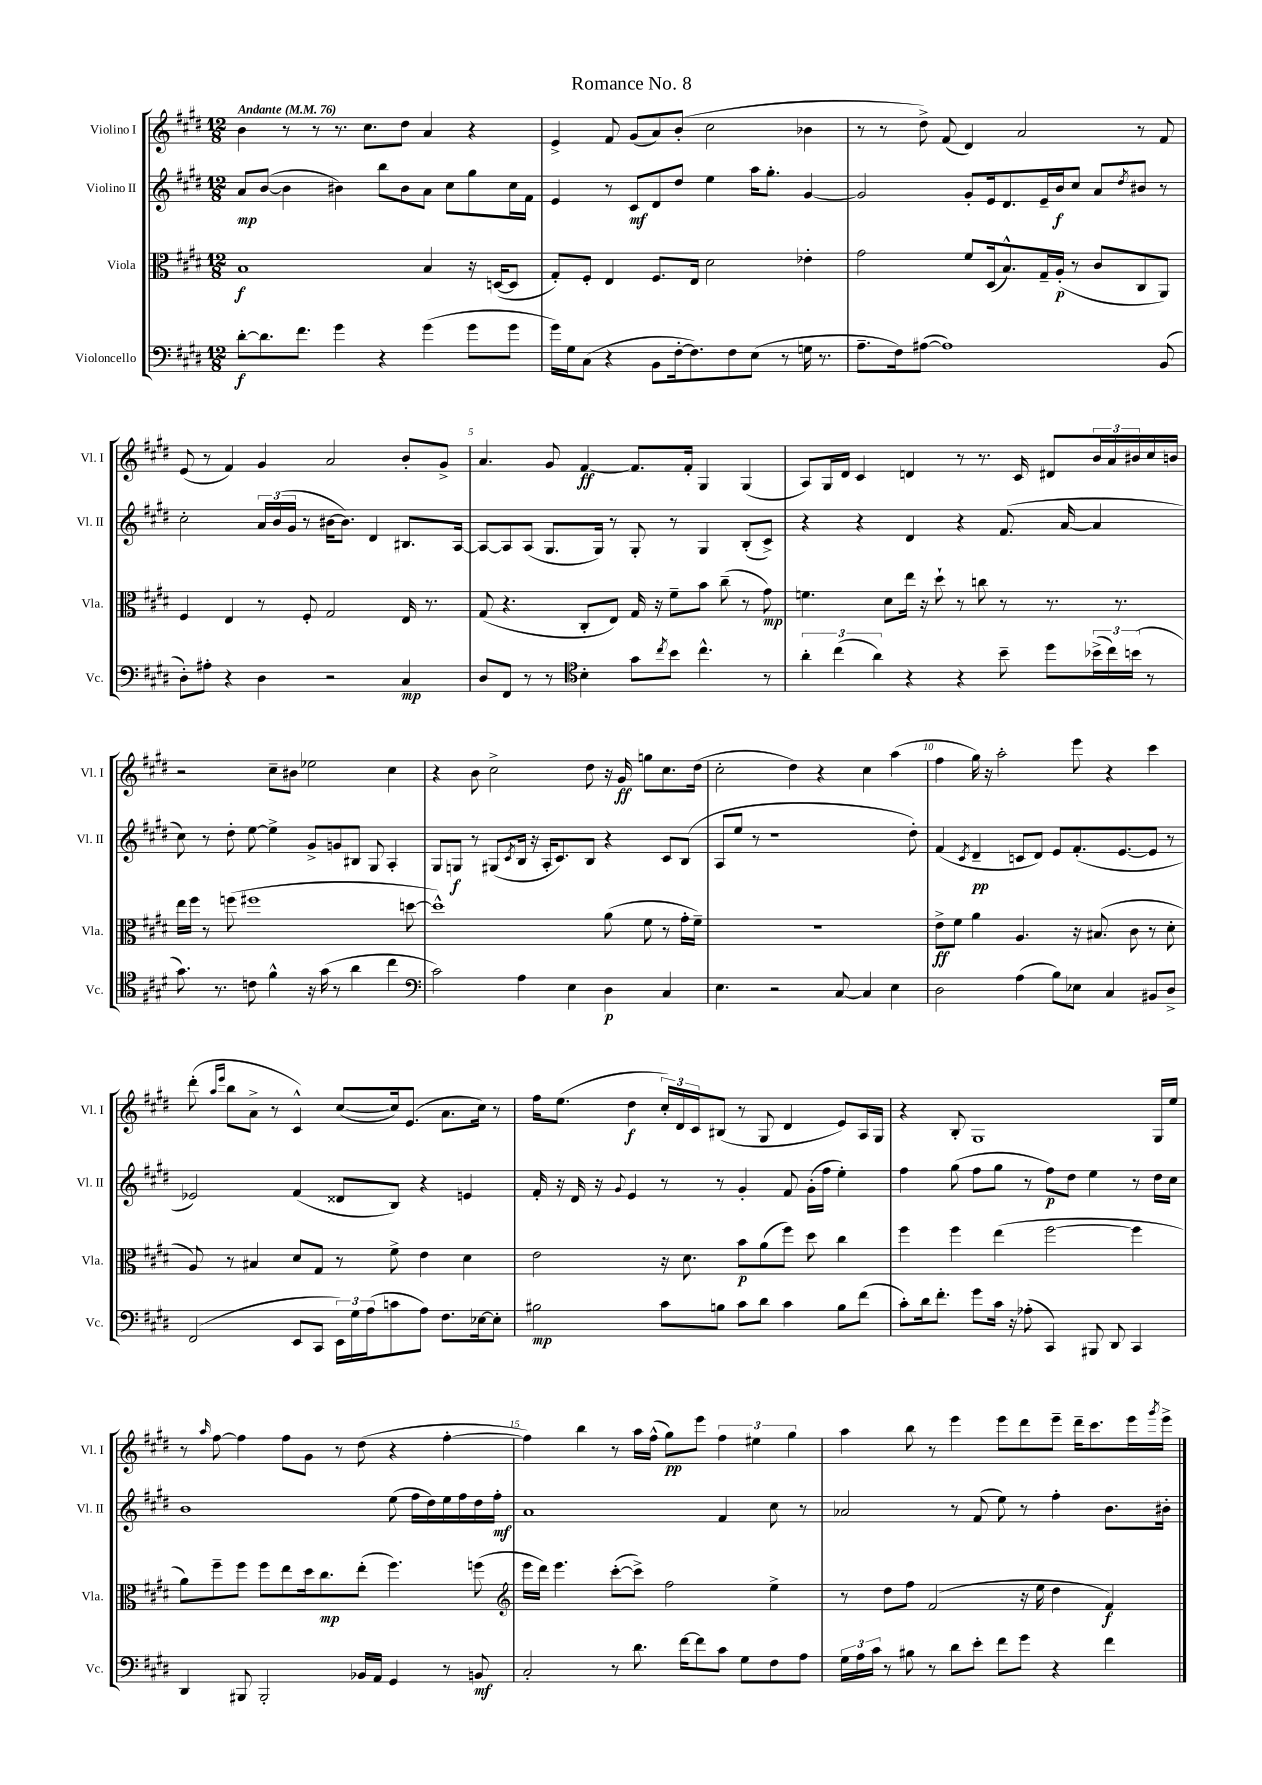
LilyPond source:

\header { title = "Romance No. 8" }
<<
\new StaffGroup <<
\new Staff = "s0" \with { instrumentName = "Violino I" shortInstrumentName = "Vl. I" } {
    \clef treble \key e \major \numericTimeSignature \time 12/8 \tempo "Andante" 4 = 76
    b'4 r8 r8 r8. cis''8. dis''8 a'4 r4 |
    e'4-> fis'8 gis'8( a'8) b'8-.( cis''2 bes'4 |
    r8 r8 dis''8->) fis'8( dis'4) a'2 r8 fis'8 |
    e'8( r8 fis'4) gis'4 a'2 b'8-. gis'8-> |
    a'4. gis'8 fis'4~\ff fis'8. fis'16-. gis4 gis4( |
    a8) gis16 dis'16 cis'4 d'4 r8 r8. cis'16 dis'8 \tuplet 3/2 { b'16 a'16 bis'16 } cis''16 b'16 |
    r2 cis''8-- bis'8 ees''2 cis''4 |
    r4 b'8 cis''2-> dis''8 r16 gis'16\ff g''8 cis''8. dis''16( |
    cis''2-. dis''4) r4 cis''4 a''4( |
    fis''4 gis''16) r16 a''2-. e'''8 r4 cis'''4 |
    dis'''8-.( \grace { a''16 e'''16 } b''8 a'8-> r8 cis'4-^) cis''8~( cis''16) e'8.( a'8. cis''16) r8 |
    fis''16 e''8.( dis''4\f \tuplet 3/2 { cis''16-.) dis'16 cis'16 } bis8( r8 gis8 dis'4 e'8) a16 gis16 |
    r4 b8-. gis1 gis16 e''16 |
    r8 \grace { a''16 } fis''8~ fis''4 fis''8 gis'8 r8 dis''8( r4 fis''4~-. |
    fis''4) b''4 r8 a''16 fis''16-^( gis''8\pp) e'''8 \tuplet 3/2 { fis''4 eis''4 gis''4 } |
    a''4 b''8 r8 e'''4 e'''8 dis'''8 e'''8-- dis'''16-- cis'''8. e'''16 \acciaccatura { gis'''8 } e'''16-> \bar "|." |
}
\new Staff = "s1" \with { instrumentName = "Violino II" shortInstrumentName = "Vl. II" } {
    \clef treble \key e \major \numericTimeSignature \time 12/8
    a'8\mp b'8~( b'4 bis'4) b''8 bis'8 a'8 cis''8 gis''8 cis''16 fis'16 |
    e'4 r8 cis'8\mf dis'8 dis''8 e''4 a''16 gis''8.-. gis'4~ |
    gis'2 gis'8-. e'16 dis'8. e'16-- b'16\f cis''8 a'8 \acciaccatura { dis''8 } bis'8 r8 |
    cis''2-. \tuplet 3/2 { a'16 b'16( gis'16 } r8 bis'16~ bis'8.) dis'4 bis8. a16~ |
    a8~ a8 a8( gis8. gis16) r8 gis8-. r8 gis4 b8-.( cis'8->) |
    r4 r4 dis'4 r4 fis'8.( a'16~ a'4 |
    cis''8) r8 dis''8-. e''8~ e''4-> gis'8-> g'8 bis8 gis8 a4-. |
    gis8 g8\f r8 gis8( \acciaccatura { cis'8 } b16 r16 a16-. cis'8.) b8 r4 cis'8 b8( |
    a8 e''8 r8 r1 dis''8-.) |
    fis'4( \acciaccatura { cis'8 } dis'4--\pp c'8 dis'8) e'8 fis'8.-.( e'8.~ e'8 r8 |
    ees'2) fis'4( disis'8 b8) r4 e'4 |
    fis'16-. r16 dis'16 r16 \appoggiatura { gis'8 } e'4 r8 r8 gis'4-. fis'8 gis'16-.( fis''16 e''4-.) |
    fis''4 gis''8( fis''8 gis''8 r8 fis''8\p) dis''8 e''4 r8 dis''16 cis''16 |
    b'1 e''8( fis''16 dis''16) e''16 fis''16 dis''16 fis''16-.\mf |
    a'1 fis'4 cis''8 r8 |
    aes'2 r8 fis'8( e''8) r8 fis''4-. b'8. bis'16-. \bar "|." |
}
\new Staff = "s2" \with { instrumentName = "Viola" shortInstrumentName = "Vla." } {
    \clef alto \key e \major \numericTimeSignature \time 12/8
    b1\f b4 r16 d16~( d8 |
    gis8-.) fis8-. e4 fis8. e16 dis'2 ees'4-. |
    gis'2 fis'8 dis16( b8.-^) gis16-- a16-.\p( r8 cis'8 cis8 a,8) |
    fis4 e4 r8 fis8-. gis2 e16 r8. |
    gis8( r4. cis8-. e8) gis16 r16 fis'8-- b'8 cis''8--( r8 gis'8\mp) |
    f'4. dis'8 e''16 r16 dis''8-! r8 c''8 r8 r8. r8. |
    e''16 fis''16 r8 f''8( fis''1 d''8~ |
    d''1-^) a'8( fis'8 r8 gis'16-. fis'16--) |
    R1. |
    e'8->\ff fis'8 a'4 a4. r16 bis8.( cis'8 r8 dis'8-. |
    a8) r8 bis4 dis'8 gis8 r8 fis'8-> e'4 dis'4 |
    e'2 r16 dis'8. b'8\p a'8( fis''8) dis''8 cis''4 |
    fis''4 fis''4 e''4( fis''2~ fis''4 |
    a'8) fis''8-- fis''8 fis''8 e''8 dis''16 cis''8.\mp e''8-.( fis''4.) f''8( |
    \clef treble e'''16 dis'''16) e'''4. cis'''8~-.( cis'''8->) fis''2 e''4-> |
    r8 dis''8 fis''8 fis'2( r16 e''16 dis''4 fis'4\f) \bar "|." |
}
\new Staff = "s3" \with { instrumentName = "Violoncello" shortInstrumentName = "Vc." } {
    \clef bass \key e \major \numericTimeSignature \time 12/8
    dis'8~-.\f dis'8. fis'8. gis'4 r4 gis'4( gis'8 gis'8 |
    gis'16) gis16 cis8( r4 b,8 fis16~-. fis8.) fis8 e8( r8 g16 r8. |
    a8.-- fis16) ais8~( ais1) b,8( |
    dis8-.) ais8-. r4 dis4 r2 cis4\mp |
    dis8 fis,8 r8 r8 \clef tenor b4-. gis'8 \acciaccatura { cis''8 } b'8 cis''4.-^ r8 |
    \tuplet 3/2 { a'4-. cis''4( a'4) } r4 r4 b'8-- dis''8 \tuplet 3/2 { bes'16->( cis''16) b'16( } r8 |
    gis'8.) r8. c'8 fis'4-^ r16 gis'16( r8 a'4 cis''4 |
    \clef bass cis'2) a4 e4 dis4\p cis4 |
    e4. r2 cis8~ cis4 e4 |
    dis2 a4( b8) ees8 cis4 bis,8 dis8-> |
    fis,2( e,8 cis,8 \tuplet 3/2 { e,16) gis16 a16( } c'8 a8) fis8. ees16~ ees8-. |
    bis2\mp cis'8 b8 cis'8 dis'8 cis'4 b8 fis'8( |
    cis'8-.) dis'16 fis'8.-. gis'8 cis'16 r16 aes8-.( cis,4) bis,,8 dis,8 cis,4 |
    dis,4 bis,,8 bis,,2-. bes,16 a,16 gis,4 r8 b,8\mf |
    cis2-. r8 dis'8. fis'16~ fis'8 cis'8 gis8 fis8 a8 |
    \tuplet 3/2 { gis16 a16 cis'16 } r8 bis8 r8 dis'8 e'8-. fis'8 gis'8 r4 fis'4 \bar "|." |
}
>>
>>
\layout { \context { \Score \override BarNumber.break-visibility = ##(#f #t #t) barNumberVisibility = #(every-nth-bar-number-visible 5) } }
